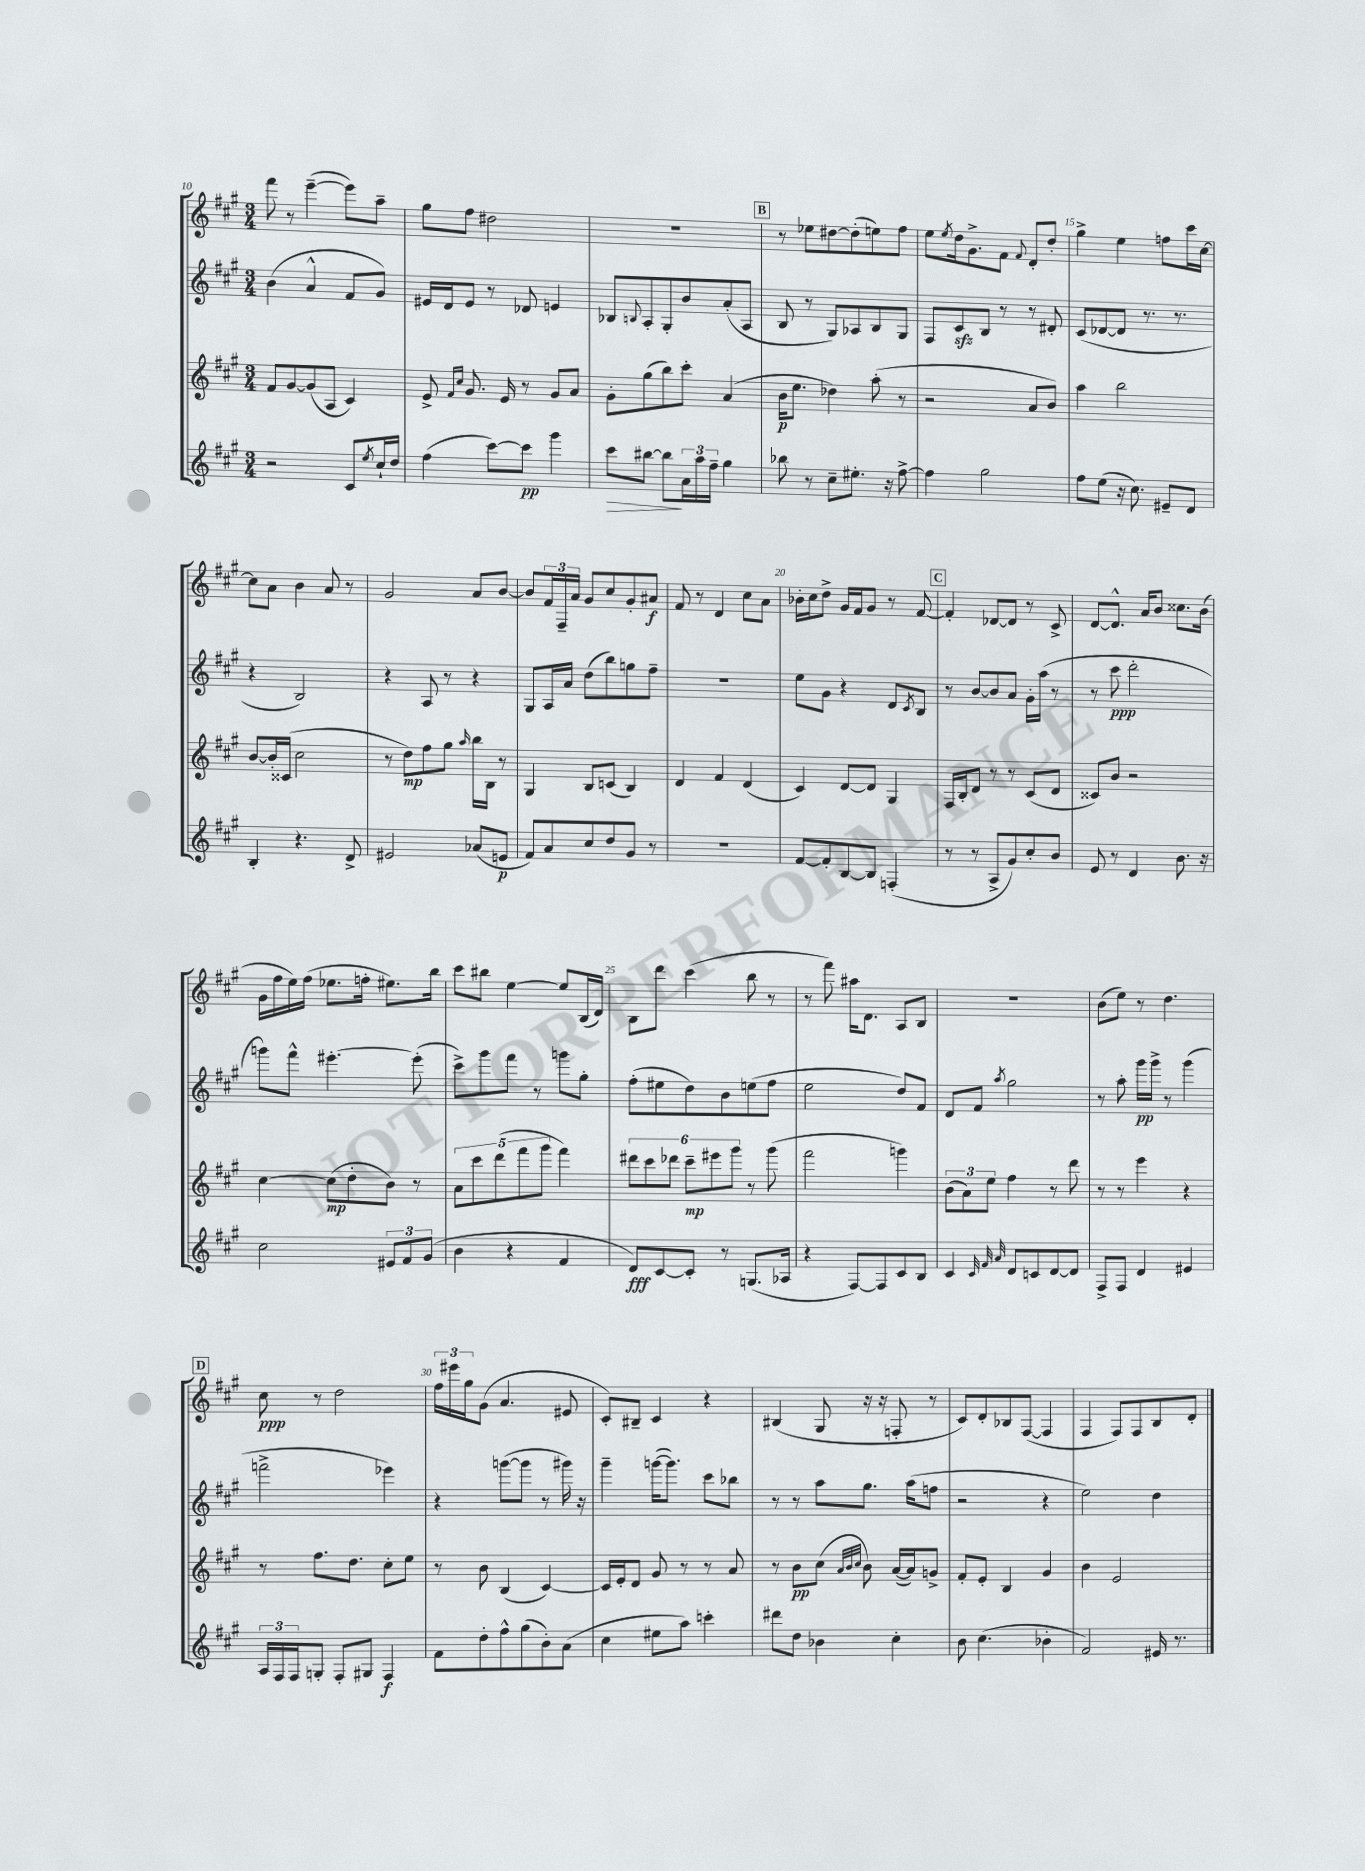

**kern	**kern	**kern	**kern
*staff4	*staff3	*staff2	*staff1
*clefG2	*clefG2	*clefG2	*clefG2
*k[f#c#g#]	*k[f#c#g#]	*k[f#c#g#]	*k[f#c#g#]
*M3/4	*M3/4	*M3/4	*M3/4
2r	8f#/L	(4b\	8fff#\
.	[8g#/	.	8r
.	(8g#/]	4a^^/	([4eee~\
.	8A/J	.	.
8c#/L	4c#/)	8f#/L	8eee\]L)
8qee/	.	.	.
16cc#`/L	.	8g#/J)	8aa~\J
16dd/JJ	.	.	.
=	=	=	=
(4ff#\	8e^/	16e#/LL	8gg#\L
.	.	16d/J	.
.	16qqf#/LL	.	.
.	16qqcc#/JJ	.	.
.	8.g#/	8e#/J	8ff#\J
[8ccc#\L)	.	8r	2dd#\
.	16e/	.	.
8ccc#\]J	8r	8d-/	.
4ggg#\	8g#/L	4e/	.
.	8a/J	.	.
=	=	=	=
8ccc#\L	8g#'\L	8B-/L	2.r
.	.	8qqB/	.
[8bb#\J	(8gg#\	8A'/	.
8bb#\]L	8bb\)	8G#'/	.
24a\L	8ccc#'\J	8b/	.
24aa\	.	.	.
24ff#~\JJ	.	.	.
4gg#\	(4a/	(8a'/	.
.	.	8A/J	.
=	=	=	=
8bb-\	16b\LK	8B/	8r
.	8.ee\J	.	.
8r	.	8r	8ee-\L
8cc#~\L	4dd-\)	8G#/L)	[8dd#\
8.ee#'\J	.	8A-/	(8dd#'\]
.	(8aa'\	8B/	8ee\)
16r	.	.	.
[8ff#^\	8r	8G#/J	8ff#\J
=	=	=	=
4ff#\]	2r	8F#/L	8ee\L
.	.	.	8qee/
.	.	8c#/	16dd\k
.	.	.	8.g#^\
2gg#\	.	8B/J	.
.	.	8r	8f#\J
.	.	.	8qqf#/
.	8a/L	8r	8d'/L
.	8b/J)	8d#'/	8dd'/J
=	=	=	=
8ff#\L	4aa\	(8c#/L	4gg#^\
(8ee\J	.	[8d-/	.
16r	2bb\	8d-/]J	4ee\
8.cc#\)	.	.	.
.	.	8.r	.
8e#~/L	.	.	8ff\L
.	.	8.r	.
8d/J	.	.	16ccc#\L
.	.	.	[16cc#\JJ
=	=	=	=
4B'/	[8b/L	4r	8cc#\]L
.	16b'/]L	.	8a\J
.	(16c##/JJ	.	.
4.r	2cc#\	2B/)	4b\
.	.	.	8a/
8d^/	.	.	8r
=	=	=	=
2e#/	8r	4r	2g#/
.	8dd\L)	.	.
.	8ff#\	8A/	.
.	8gg#\J	8r	.
.	16qqaa/	.	.
(8a-/L	16bb\LL	4r	8a/L
.	16B\JJ	.	.
8e/J	8r	.	[8b/J
=	=	=	=
8f#/L)	4G#/	8G#/L	8b/]L
8a/	.	16A/L	24f#/L
.	.	.	24F#~/
.	.	16a/JJ	.
.	.	.	24a/JJ
8cc#/	8B/L	(8dd\L	8g#/L
8dd/	(8c/J	8bb\)	8cc#/
8g#/J	4B/)	8gg\	8g#'/
8r	.	8ff#~\J	8a#/J
=	=	=	=
2.r	4d/	2.r	8f#/
.	.	.	8r
.	4f#/	.	4d/
.	(4d/	.	8cc#\L
.	.	.	8a\J
=	=	=	=
[8f#/L	4c#/)	8ee\L	16b-'\LL
.	.	.	16cc#\J
8f#'/]	.	8g#\J	8dd^\J
[8B/	[8d/L	4r	16g#/LL
.	.	.	16f#/J
8B/]J	8d/]J	.	8g#/J
(4F'/	4G#/	8d/L	8r
.	.	8qc#/	.
.	.	8B/J	[8f#/
=	=	=	=
8r	16F#/LL	8r	4f#'/]
.	16B'/J	.	.
8r	8d/J	[8b/L	.
8A^/L	8r	8b/]	[8d-/L
8g#/)	8r	8a/J	8d-/]J
8cc#'/	(8c#/L	16g#'\LL	8r
.	.	(16aa\JJ	.
8b/J	8d/J	8r	8c#^/
=	=	=	=
8e/	8c##/L)	8r	[8d/L
8r	8b/J	8ccc#\	8.d^^/]J
4d/	2r	2ddd'\	.
.	.	.	16a/LK
.	.	.	8b/J
8.b\	.	.	8.cc##\L
16r	.	.	(16b\Jk
=	=	=	=
2cc#\	[4cc#\	8ggg\L)	16g#\LL
.	.	.	16ff#\
.	.	8fff#^^\J	16ee\)
.	.	.	(16ff#\JJ
.	(8cc#\]L	[4.eee#'\	8.ee-\L
.	8dd'\	.	.
.	.	.	16ff'\Jk
12e#/L	8b\J)	.	8.ee#\L)
12f#/	.	.	.
.	8r	(8eee#'\]	.
(12g#/J	.	.	.
.	.	.	16bb\Jk
=	=	=	=
4b\	10a\L	8ccc#^\L)	8ccc#\L
.	10ccc#\	.	.
.	.	8ggg#\	8bb#\J
.	(10ddd\	.	.
4r	.	8fff#\J	[4ee\
.	10fff#\	.	.
.	.	8r	.
.	10ggg#\J	.	.
4f#/	4fff#\)	8ggg\L	8ee/]L
.	.	8gg#'\J	(16B/L
.	.	.	16d/JJ)
=	=	=	=
8d/L)	12ddd#\L	(8ff#'\L	8B\L
.	12ccc#\	.	.
[8c#/	.	8ee#\	8ddd\J
.	12ddd-\J	.	.
8c#'/]J	12ccc#~\L	8dd\)	(4ccc#\
.	12eee#\	.	.
8r	.	8b\	.
.	12ggg#\J	.	.
(8.G/L	8r	(8ee\	8bb\
.	(8ggg#\	8ff#\J	8r
16A-/Jk	.	.	.
=	=	=	=
4r	2fff#\	2ee\	8r
.	.	.	8fff#\)
[8F#/L)	.	.	16aa#\LK
.	.	.	8.d\J
8F#/]	.	.	.
8c#/	4ggg\)	8dd/L)	8A/L
8B/J	.	8f#/J	8B/J
=	=	=	=
4c#/	(12b\L	8d/L	2.r
.	12a\)	.	.
.	.	8f#/J	.
.	12ee\J	.	.
32qqc#/	.	.	.
32qqf#/	.	.	.
32qqa/	.	8qaa/	.
8d/L	4ff#\	2gg#\	.
8c/	.	.	.
[8d/	8r	.	.
8d/]J	8ddd\	.	.
=	=	=	=
8F#^/L	8r	8r	(8b\L
8F#/J	8r	8aa'\	8ee\J)
4d/	4eee\	16ggg#\LL	8r
.	.	16ggg#^\JJ	.
.	.	8r	4.dd\
4e#/	4r	(4ggg#\	.
=	=	=	=
24A/LL	8r	2fff^\	8cc#\
24F#/	.	.	.
24F#/J	.	.	.
8G'/J	8.ff#\L	.	8r
8F#'/L	.	.	2dd\
.	8.dd\J	.	.
8G#/J	.	.	.
4F#/	8cc#'\L	4eee-\)	.
.	8ee\J	.	.
=	=	=	=
8f#\L	8r	4r	24ff#\LL
.	.	.	24eee#\
.	.	.	24gg#\J
8dd'\	8b\	.	(8g#\J
8ff#^^\	(4B/	([8ggg\L	4.a/
(8gg#\	.	8ggg\]J	.
8b'\)	[4c#/)	8r	.
(8a\J	.	16ggg#\)	8e#/
.	.	16r	.
=	=	=	=
4cc#\	16c#/]LL	4ggg#~\	8c#'/L)
.	16e'/J	.	.
.	8d/J	.	8B#~/J
8ee#\L	8g#/	([16ggg\LK	4c#/
.	.	8.ggg\]J)	.
8aa\J)	8r	.	.
4ccc'\	8r	8ccc#\L	4r
.	8a/	8bb-\J	.
=	=	=	=
8ddd#\L	8r	8r	(4B#/
8dd\J	8b\L	8r	.
4b-\	(8cc#\J	8aa\L	8G#/
.	32qqa/LLL	.	.
.	32qqb/	.	.
.	32qqcc#/JJJ	.	.
.	8b\)	8.gg#\J	16r
.	.	.	16r
4cc#'\	([16a/LL	.	8F'/
.	16a/]J)	(16aa\LK	.
.	8g^/J	8ff\J	8r
=	=	=	=
8b\	8f#'/L	2r	8c#/L)
(4.cc#\	8e'/J	.	8d'/
.	4B/	.	8B-/
.	.	.	([8F#/J
4b-'\	4g#/	4r	4F#/]
=	=	=	=
2f#/)	4b\	2ee\)	4F#/
.	2e/	.	8F#/L)
.	.	.	8F#/
16e#/	.	4dd\	8B/
8.r	.	.	.
.	.	.	8d'/J
==	==	==	==
*-	*-	*-	*-
